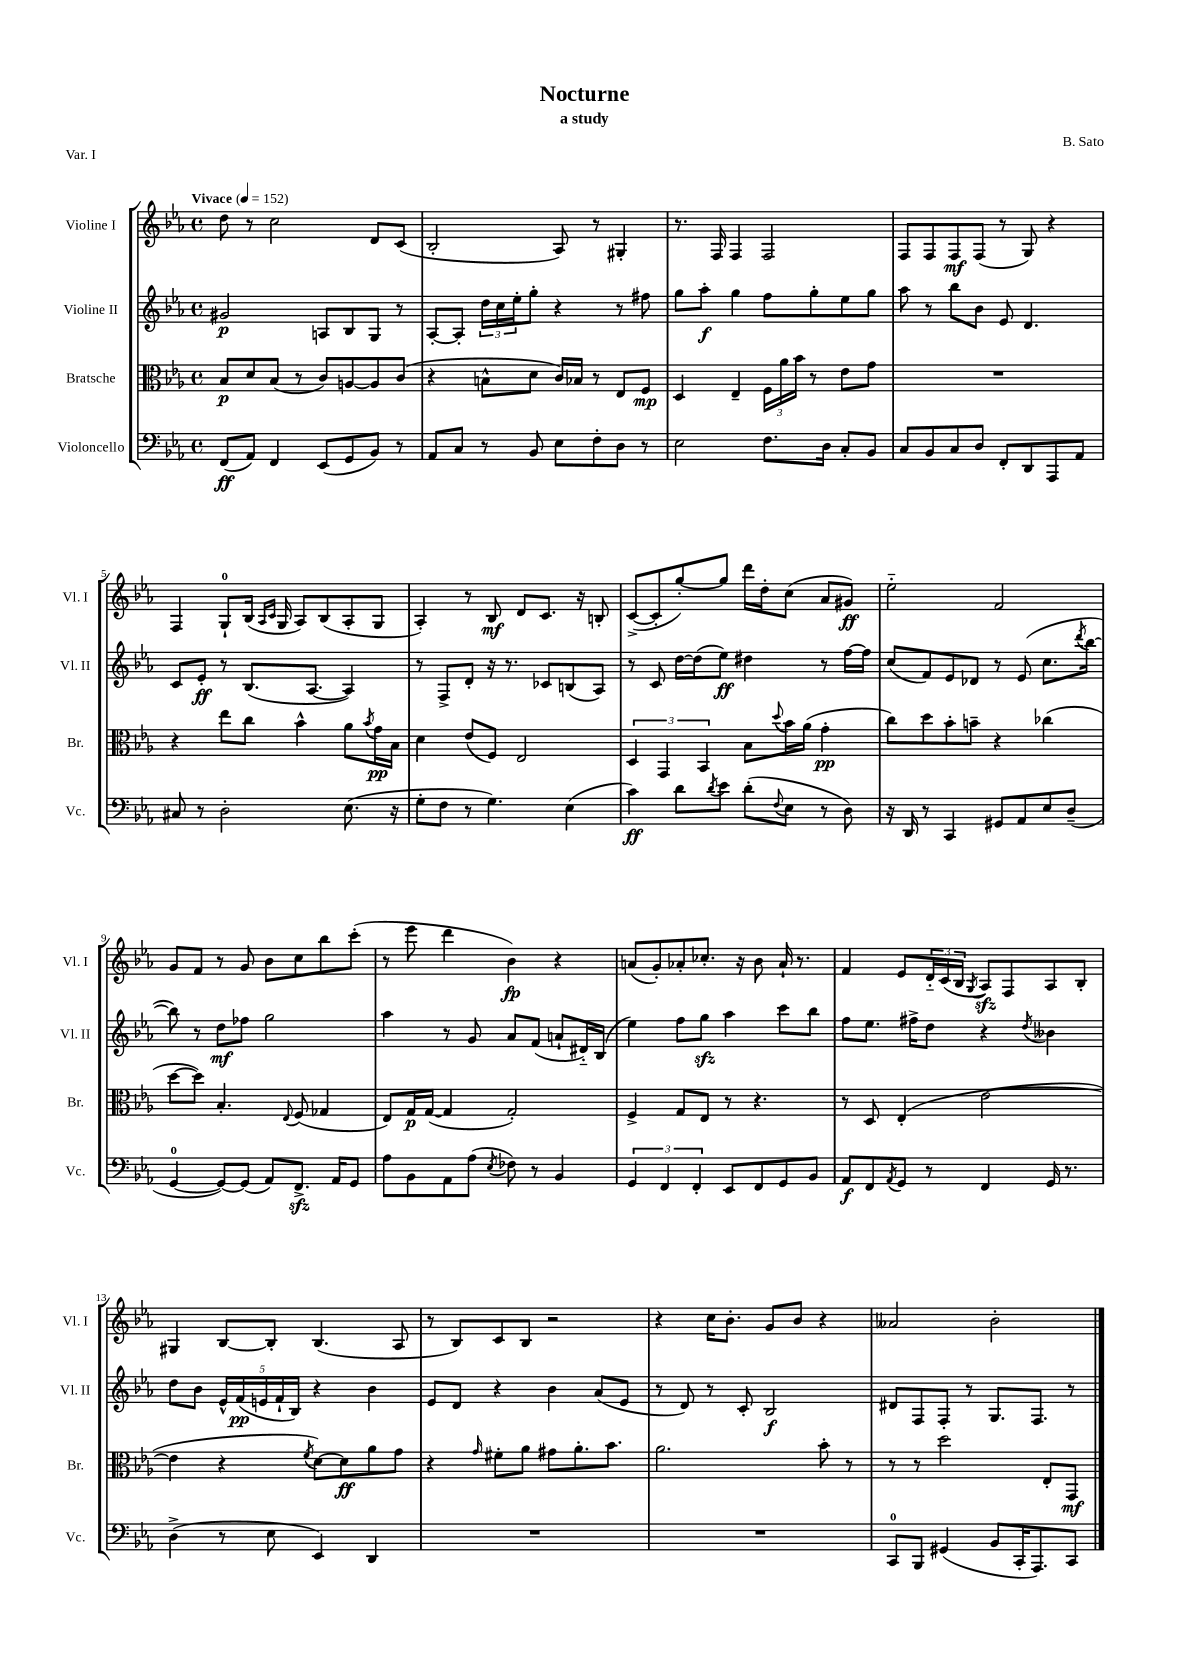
\header { title = "Nocturne" composer = "B. Sato" subtitle = "a study" piece = "Var. I" }
<<
\new StaffGroup <<
\new Staff = "s0" \with { instrumentName = "Violine I" shortInstrumentName = "Vl. I" } {
    \clef treble \key ees \major \defaultTimeSignature \time 4/4 \tempo "Vivace" 4 = 152
    d''8 r8 c''2 d'8 c'8( |
    bes2-. aes8) r8 gis4-. |
    r8. f16 f4 f2 |
    f8 f8 f8\mf f8( r8 g8) r4 |
    f4 g8-0-! bes16( \grace { aes16 c'16 } g16 aes8) bes8( aes8-. g8 |
    aes4-.) r8 bes8\mf d'8 c'8. r16 b8-. |
    c'8~->( c'8-. g''8~-.) g''8 d'''16 d''16-. c''8( aes'8 gis'8\ff) |
    ees''2-_ f'2 |
    g'8 f'8 r8 g'8 bes'8 c''8 bes''8 c'''8-.( |
    r8 ees'''8 d'''4 bes'4\fp) r4 |
    a'8( g'8-.) aes'8-. ces''8.-. r16 bes'8 aes'16-! r8. |
    f'4 ees'8 \tuplet 3/2 { d'16-_ c'16( bes16 } \acciaccatura { g8 } aes8\sfz) f8 aes8 bes8-. |
    gis4 bes8~ bes8-. bes4.( aes8 |
    r8 bes8) c'8 bes8 r2 |
    r4 c''16 bes'8.-. g'8 bes'8 r4 |
    aeses'2 bes'2-. \bar "|." |
}
\new Staff = "s1" \with { instrumentName = "Violine II" shortInstrumentName = "Vl. II" } {
    \clef treble \key ees \major \defaultTimeSignature \time 4/4
    gis'2\p a8 bes8 g8 r8 |
    aes8~-. aes8-. \tuplet 3/2 { d''16 c''16 ees''16-. } g''8-. r4 r8 fis''8 |
    g''8 aes''8-.\f g''4 f''8 g''8-. ees''8 g''8 |
    aes''8 r8 bes''8 bes'8 ees'8 d'4. |
    c'8 ees'8-.\ff r8 bes8.( aes8.~ aes4) |
    r8 f8-> d'8-. r16 r8. ces'8 b8( aes8) |
    r8 c'8 d''16~ d''16( ees''8\ff) dis''4 r8 f''16~ f''16 |
    c''8( f'8) ees'8 des'8 r8 ees'8( c''8. \acciaccatura { d'''8 } bes''16~ |
    bes''8) r8 d''8\mf fes''8 g''2 |
    aes''4 r8 g'8 aes'8 f'8( a'8-! dis'16-_) bes16( |
    ees''4) f''8 g''8\sfz aes''4 c'''8 bes''8 |
    f''8 ees''8. fis''16-> d''8 r4 \acciaccatura { d''8 } beses'4 |
    d''8 bes'8 \tuplet 5/4 { ees'16-^ f'16\pp( e'16 f'16-! bes16) } r4 bes'4 |
    ees'8 d'8 r4 bes'4 aes'8( ees'8 |
    r8 d'8) r8 c'8-. bes2\f |
    dis'8 f8 f8-. r8 g8. f8. r8 \bar "|." |
}
\new Staff = "s2" \with { instrumentName = "Bratsche" shortInstrumentName = "Br." } {
    \clef alto \key ees \major \defaultTimeSignature \time 4/4
    bes8\p d'8 bes8( r8 c'8) a8~ a8 c'8( |
    r4 b8-^ d'8 c'16) bes16 r8 ees8 f8\mp |
    d4 ees4-- \tuplet 3/2 { f16 aes'16 bes'16 } r8 ees'8 g'8 |
    R1 |
    r4 ees''8 c''8 bes'4-^ aes'8 \acciaccatura { bes'8 } g'16\pp bes16 |
    d'4 ees'8( f8) ees2 |
    \tuplet 3/2 { d4 g,4 bes,4 } bes8 \appoggiatura { d''8 } bes'16 aes'16( g'4-.\pp |
    c''8) d''8 bes'8-. b'8-- r4 ces''4( |
    d''8~ d''8) bes4.-. \appoggiatura { ees8 } f8( ges4 |
    ees8) g16\p g16~( g4 g2-.) |
    f4-> g8 ees8 r8 r4. |
    r8 d8 ees4-.( ees'2~ |
    ees'4 r4 \acciaccatura { f'8 } d'8~) d'8\ff aes'8 g'8 |
    r4 \grace { g'16 } fis'8-. aes'8 gis'8 aes'8.-. bes'8. |
    aes'2. bes'8-. r8 |
    r8 r8 d''2 ees8-. g,8\mf \bar "|." |
}
\new Staff = "s3" \with { instrumentName = "Violoncello" shortInstrumentName = "Vc." } {
    \clef bass \key ees \major \defaultTimeSignature \time 4/4
    f,8\ff( aes,8) f,4 ees,8( g,8 bes,8) r8 |
    aes,8 c8 r8 bes,8 ees8 f8-. d8 r8 |
    ees2 f8. d16 c8-. bes,8 |
    c8 bes,8 c8 d8 f,8-. d,8 aes,,8 aes,8 |
    cis8 r8 d2-. ees8.( r16 |
    g8-. f8 r8 g4.) ees4( |
    c'4\ff) d'8 \acciaccatura { d'8 } ees'8 d'8-.( \appoggiatura { f8 } ees8 r8 d8) |
    r16 d,16 r8 c,4 gis,8 aes,8 ees8 d8--( |
    g,4-0~ g,8~) g,8( aes,8) f,8.->\sfz aes,16 g,8 |
    aes8 bes,8 aes,8 aes8( \acciaccatura { ees8 } fes8) r8 bes,4 |
    \tuplet 3/2 { g,4 f,4 f,4-. } ees,8 f,8 g,8 bes,8 |
    aes,8\f f,8 \acciaccatura { aes,8 } g,8 r8 f,4 g,16 r8. |
    d4->( r8 ees8 ees,4) d,4 |
    R1 |
    R1 |
    c,8-0 bes,,8 gis,4( bes,8 c,16-. aes,,8.) c,8 \bar "|." |
}
>>
>>
